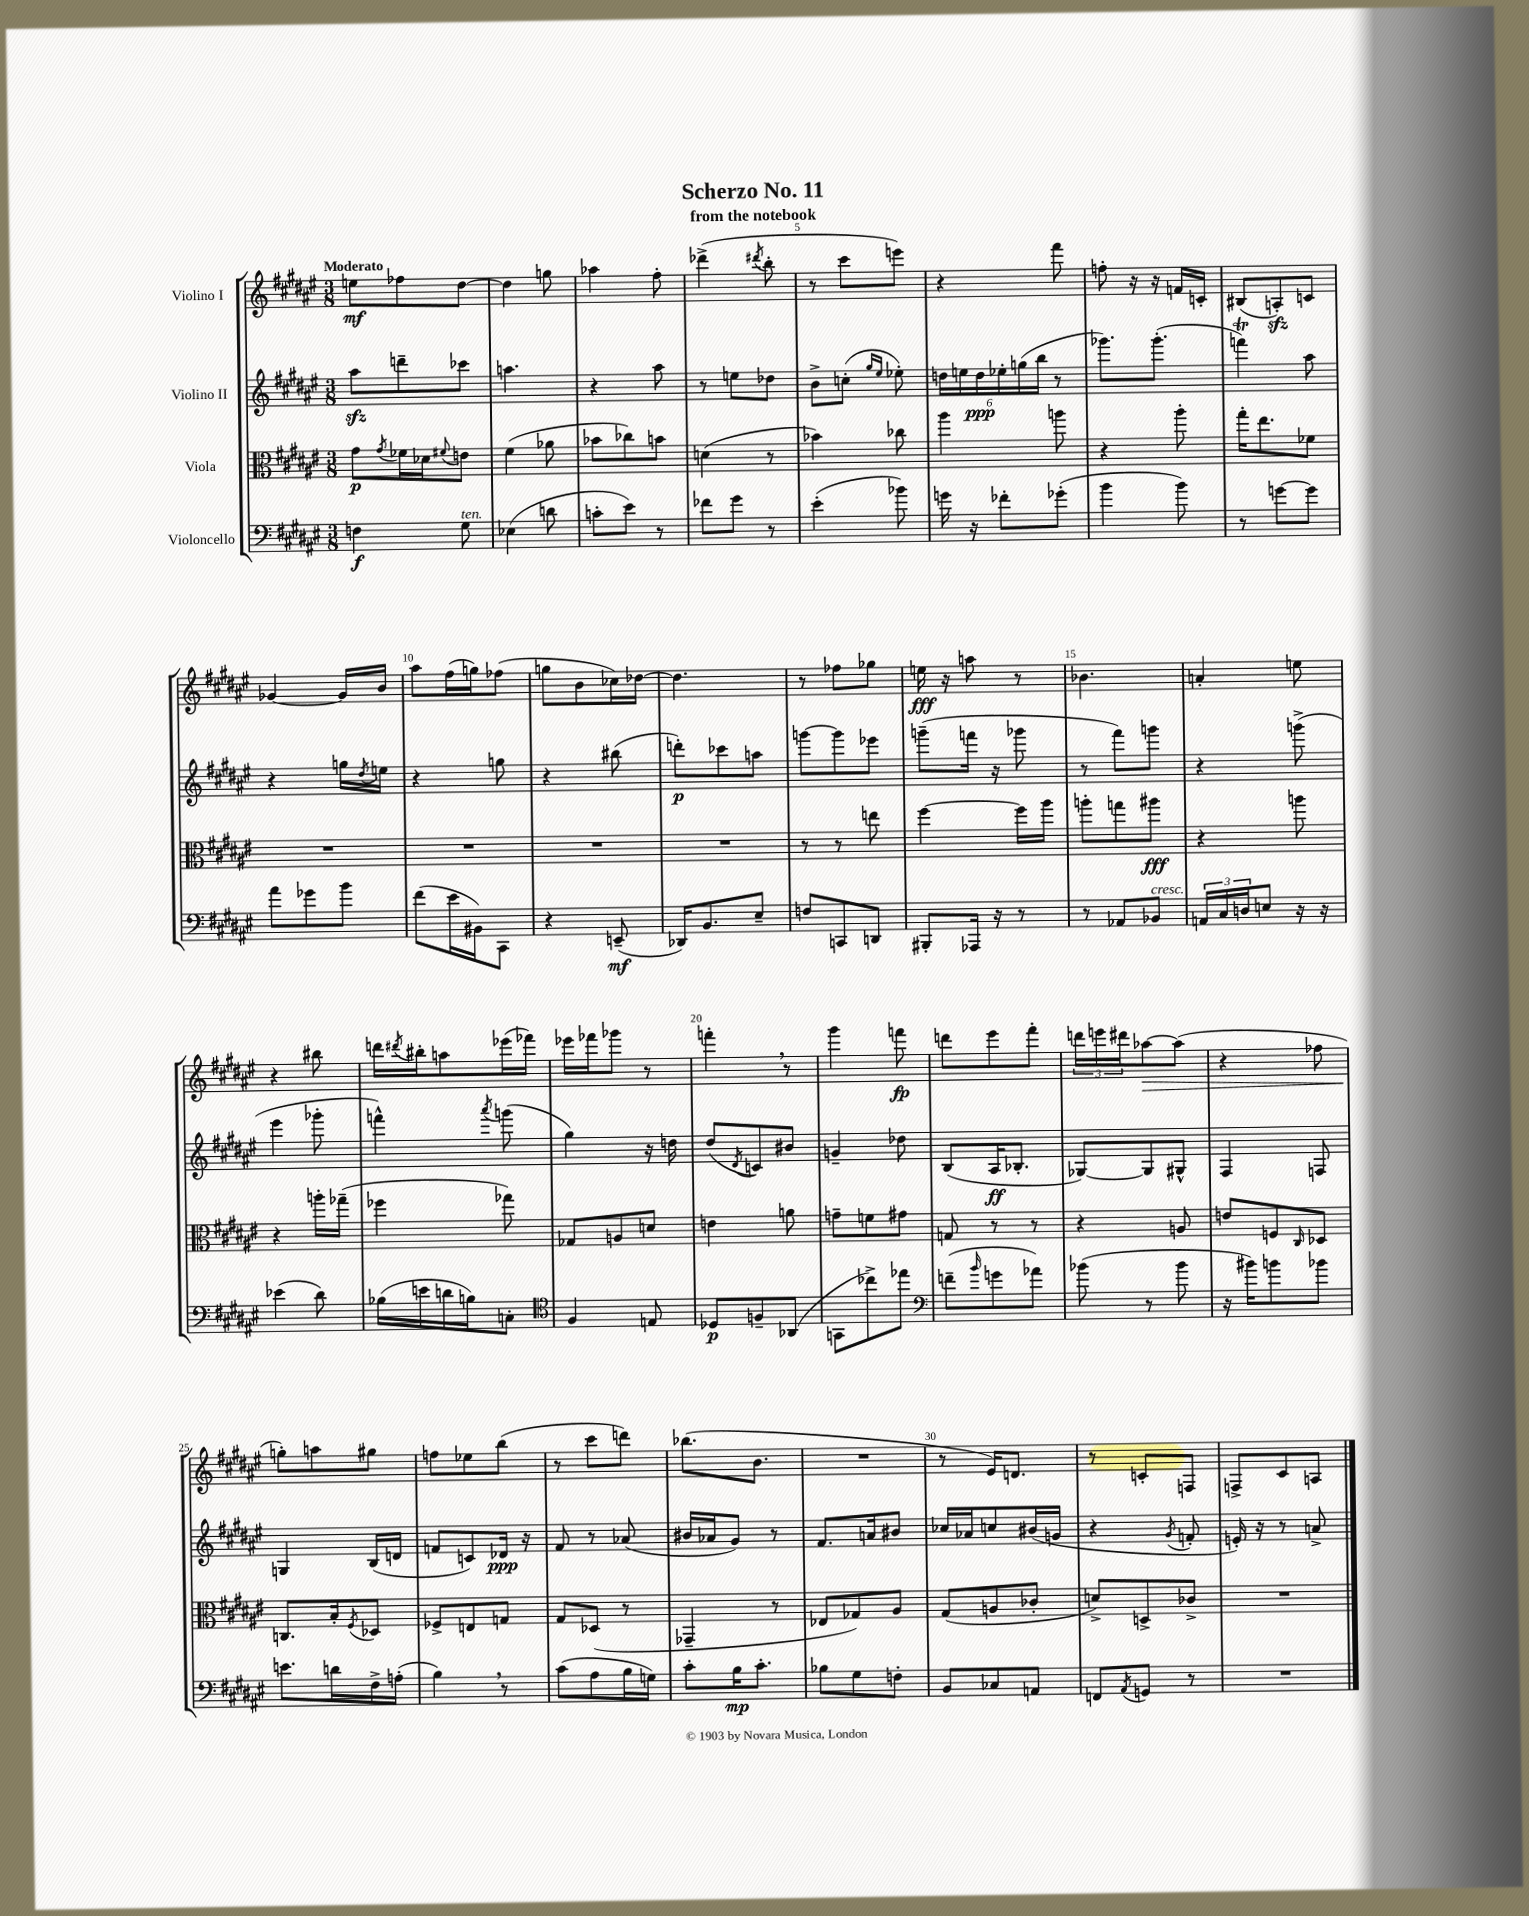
\header { title = "Scherzo No. 11" subtitle = "from the notebook" }
<<
\new StaffGroup <<
\new Staff = "s0" \with { instrumentName = "Violino I" } {
    \clef treble \key fis \major \numericTimeSignature \time 3/8 \tempo "Moderato"
    e''8\mf fes''8 dis''8~ |
    dis''4 g''8 |
    aes''4 fis''8-. |
    des'''4->( \acciaccatura { dis'''8 } b''8-. |
    r8 cis'''8 e'''8) |
    r4 fis'''8 |
    f''8-. r16 r16 f'16 c'16-. |
    bis8( a8-.\sfz) c'8 |
    ges'4~ ges'16 b'16 |
    ais''8 fis''16( g''16) fes''8( |
    g''8 b'8 ces''16) des''16~ |
    des''4. |
    r8 fes''8 ges''8 |
    e''16\fff r16 a''8 r8 |
    bes'4. |
    a'4-. e''8 |
    r4 bis''8 |
    d'''16 \acciaccatura { dis'''8 } bis''16-. a''8 ees'''16( fes'''16) |
    ees'''16 fes'''16 ges'''8 r8 |
    f'''4-. \breathe r8 |
    gis'''4 f'''8\fp |
    d'''8 eis'''8 fis'''8-. |
    \tuplet 3/2 { d'''16 e'''16 dis'''16 } aes''8~\> aes''8( |
    r4 fes''8 |
    g''8-.\!) a''8 gis''8 |
    f''8 ees''8 b''8( |
    r8 cis'''8 d'''8) |
    bes''8.( b'8. |
    R4. |
    r8 eis'16) d'8. |
    r8 c'8-. f8 |
    f8-> cis'8 a8 \bar "|." |
}
\new Staff = "s1" \with { instrumentName = "Violino II" } {
    \clef treble \key fis \major \numericTimeSignature \time 3/8
    ais''8\sfz d'''8-- ces'''8 |
    a''4. |
    r4 ais''8 |
    r8 e''8 des''8 |
    b'8-> c''8-.( \grace { gis''16 eis''16 } ees''8-.) |
    \tuplet 6/4 { d''16 e''16 d''16\ppp ees''16-. g''16( b''16 } r8 |
    ges'''8.) ges'''8.-.( |
    f'''4\trill) ais''8 |
    r4 g''16 \acciaccatura { dis''8 } e''16 |
    r4 g''8 |
    r4 bis''8( |
    d'''8-.\p) ces'''8 a''8 |
    g'''8~ g'''8 ees'''8 |
    g'''8--( f'''16 r16 ges'''8 |
    r8 fis'''8) g'''8 |
    r4 g'''8->( |
    eis'''4 ges'''8-. |
    f'''4-^) \acciaccatura { ais'''8 } g'''8( |
    gis''4) r16 d''16 |
    dis''8( \acciaccatura { dis'8 } c'8) bis'8 |
    g'4-- des''8 |
    b8( ais16\ff bes8.-. |
    ges8~) ges8 gis8-^ |
    fis4 f8 |
    g4 b16( d'16 |
    f'8 c'8) des'16\ppp r16 |
    fis'8 r8 aes'8( |
    bis'16 aes'16 gis'8) r8 |
    fis'8. a'16 bis'8 |
    ces''16 aes'16 c''8 bis'16( g'16 |
    r4 \acciaccatura { gis'8 } f'8-. |
    e'16-.) r16 r8 a'8-> \bar "|." |
}
\new Staff = "s2" \with { instrumentName = "Viola" } {
    \clef alto \key fis \major \numericTimeSignature \time 3/8
    gis'8\p \acciaccatura { gis'8 } fes'16 des'16 \appoggiatura { fis'8 } e'8 |
    fis'4( aes'8 |
    bes'8 ces''8) b'8 |
    d'4( r8 |
    bes'4) ces''8 |
    ais''4 a''8 |
    r4 ais''8-. |
    gis''16-. eis''8. fes'8 |
    R4. |
    R4. |
    R4. |
    R4. |
    r8 r8 e''8 |
    fis''4~ fis''16 ais''16 |
    a''8-. g''8 ais''8\fff |
    r4 a''8 |
    r4 a''16-. ges''16--( |
    fes''4 ges''8) |
    ges8 a8 d'8 |
    e'4 a'8 |
    g'8-- f'8 gis'8 |
    g8 r8 r8 |
    r4 a8 |
    e'8 f8 \grace { cis16 } des8 |
    c8. b16-. \acciaccatura { fis8 } des8 |
    fes8-> e8 g8 |
    gis8 des8( r8 |
    ges,4-- r8 |
    ees8 ges8) ais8 |
    gis8( a8 ces'8-. |
    d'8->) d8-> ces'8-> |
    R4. \bar "|." |
}
\new Staff = "s3" \with { instrumentName = "Violoncello" } {
    \clef bass \key fis \major \numericTimeSignature \time 3/8
    f4\f gis8^\markup { \italic "ten." } |
    ees4( d'8 |
    c'8-. eis'8) r8 |
    fes'8 gis'8 r8 |
    eis'4-.( bes'8) |
    g'16 r16 fes'8-. ges'8-.( |
    b'4 b'8) |
    r8 g'8~ g'8 |
    ais'8 ges'8 b'8 |
    fis'8( eis'16 bis,16) cis,8 |
    r4 e,8--\mf( |
    des,16) b,8. eis8-- |
    f8 c,8 d,8 |
    bis,,8-. aes,,16 r16 r8 |
    r8 aes,8 bes,8^\markup { \italic "cresc." } |
    \tuplet 3/2 { a,16 cis16 d16 } e8 r16 r16 |
    ees'4( dis'8) |
    bes16( e'16 d'16 b16) c8-. |
    \clef tenor fis4 e8 |
    des8\p f8-- aes,8( |
    g,8 ces''8->) ees''8 |
    \clef bass f'8--( \grace { b'16 } g'8 aes'8) |
    bes'8( r8 bes'8 |
    r16 bis'16) b'8 bes'8 |
    e'8. d'16 fis16-> a16-.( |
    b4) \breathe r8 |
    cis'8( ais8 b16 g16) |
    cis'8-. b16\mp cis'8.-. |
    bes8 gis8 f8-. |
    b,8 ces8 a,8 |
    f,8 \acciaccatura { ais,8 } g,8 r8 |
    R4. \bar "|." |
}
>>
>>
\layout { \context { \Score \override BarNumber.break-visibility = ##(#f #t #t) barNumberVisibility = #(every-nth-bar-number-visible 5) } }
